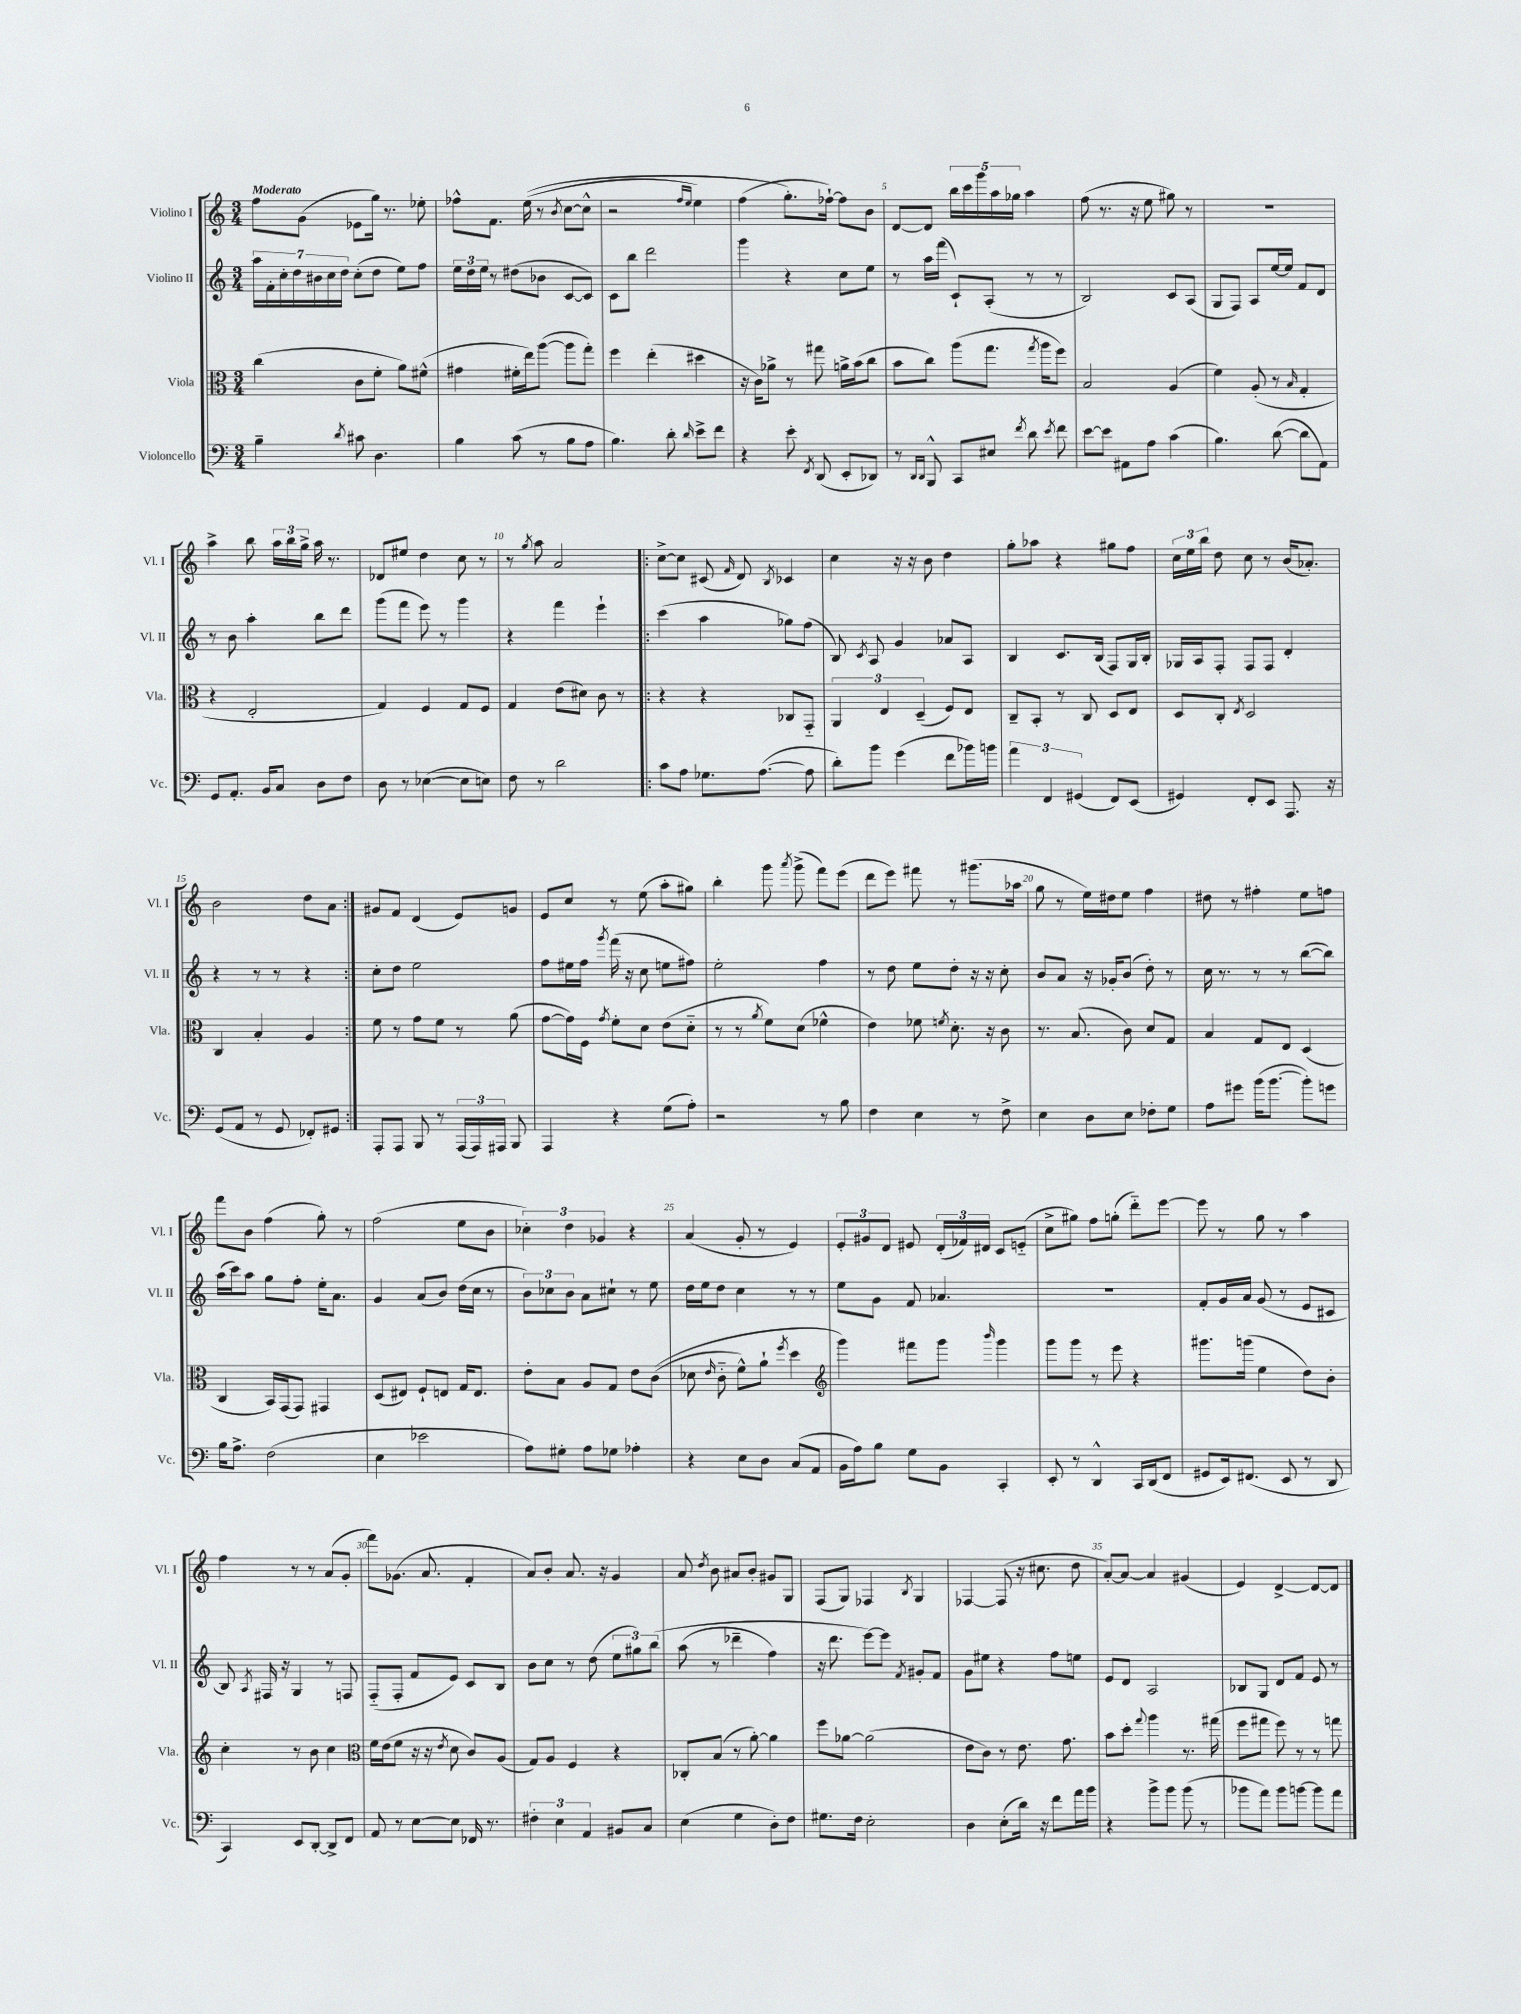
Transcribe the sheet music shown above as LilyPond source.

<<
\new StaffGroup <<
\new Staff = "s0" \with { instrumentName = "Violino I" shortInstrumentName = "Vl. I" } {
    \clef treble \key c \major \numericTimeSignature \time 3/4 \tempo "Moderato"
    \autoBeamOff f''8[ g'8]( ees'8[ g''16]) r8. ees''8-. |
    fes''8[-^ f'8.] e''16(\( r8 \acciaccatura { b'8 } c''8[~ c''8]-^ |
    r2 \grace { f''16[ e''16] } e''4) |
    f''4( g''8.[-.\) fes''16]~-!) fes''8[ b'8] |
    d'8[~ d'8] \tuplet 5/4 { b''16[ c'''16 g'''16 a''16 ges''16] } a''4 |
    f''8( r8. r16 e''8 gis''8) r8 |
    R2. |
    a''4-> b''8 \tuplet 3/2 { a''16[ b''16 g''16]-> } a''16 r8. |
    des'8[ eis''8] d''4 c''8 r8 |
    r8 \acciaccatura { g''8 } a''8 a'2 |
    \repeat volta 2 { c''8[~-> c''8] cis'8( \grace { f'16 } d'8) \acciaccatura { b8 } ces'4 |
    c''4 r16 r16 b'8 d''4 |
    g''8[-. aes''8] r4 gis''8[ f''8] |
    \tuplet 3/2 { c''16[ e''16 b''16] } d''8 c''8 r8 b'16[( aes'8.]-.) |
    b'2 d''8[ a'8] | }
    gis'8[ f'8] d'4( e'8[) g'8] |
    e'8[ c''8] r8 e''8( a''8[-. gis''8]) |
    b''4-. g'''8 \acciaccatura { a'''8 } g'''8->( f'''8[) e'''8]( |
    d'''8[ e'''8]) fis'''8 r8 gis'''8.[( aes''16] |
    g''8 r8 e''16[) dis''16 e''8] f''4 |
    dis''8 r8 fis''4-. e''8[ f''8] |
    f'''8[ b'8] f''4( g''8-.) r8 |
    f''2( e''8[ b'8] |
    \tuplet 3/2 { ces''4-.) d''4 ges'4 } r4 |
    a'4( g'8-. r8 e'4) |
    \tuplet 3/2 { e'8[-. gis'8 d'8] } eis'8 \tuplet 3/2 { d'16[-.( fes'16) dis'16] } c'8[ e'8]-_( |
    c''8[-> gis''8]) f''8[ g''8]-.( d'''8[-_) e'''8]~ |
    e'''8 r8 g''8 r8 a''4 |
    f''4 r8 r8 a'8[( g'8]-. |
    f'''8[) ges'8.]( a'8. f'4-. |
    a'8[) b'8]-. a'8. r16 g'4 |
    a'8 \acciaccatura { d''8 } b'8 ais'8[ b'8]-. gis'8[ g8] |
    f8[( g8]) fes4 \acciaccatura { b8 } g4 |
    fes4~ fes8( r16 cis''8. d''8 |
    a'8[~-.) a'8]~ a'4 gis'4( |
    e'4) d'4~-> d'8[~ d'8] \bar "|." |
}
\new Staff = "s1" \with { instrumentName = "Violino II" shortInstrumentName = "Vl. II" } {
    \clef treble \key c \major \numericTimeSignature \time 3/4
    \autoBeamOff \tuplet 7/4 { a''16[ f'16-. c''16-. d''16 bis'16 c''16 d''16] } c''8[-.( d''8] e''8[) f''8] |
    \tuplet 3/2 { e''16[ d''16 e''16] } r8 dis''8[( bes'8] c'8[~ c'8]) |
    c'8[ b''8] d'''2 |
    g'''4 r4 c''8[ e''8] |
    r8 a''16[ f'''16]( c'8[-!) a8]-.( r8 r8 |
    b2) c'8[ a8]( |
    g8[ f8]) a8[ e''16~ e''16] f'8[ d'8] |
    r8 b'8 a''4-. b''8[ d'''8] |
    g'''8[( f'''8] e'''8) r8 g'''4 |
    r4 f'''4 e'''4-! |
    \repeat volta 2 { c'''4( a''4 ges''8[) f''8]( |
    b8) \acciaccatura { c'8 } a8 g'4 aes'8[ a8] |
    b4 c'8.[ b16]( f8[) g16 b16]-. |
    ges16[ a16 f8]-. f8[ f8] d'4-. |
    r4 r8 r8 r4 | }
    c''8[-. d''8] e''2 |
    f''8[ eis''16 f''16] \acciaccatura { g'''8 } f'''16( r16 c''8 e''8[ fis''8]) |
    e''2-. f''4 |
    r8 d''8 e''8[ d''8]-. r16 r16 c''8-. |
    b'8[ a'8] r16 ges'16[-. b'8]( d''8-.) r8 |
    c''16 r8. r8 r8 b''8[~( b''8]) |
    a''16[( c'''16) a''8] g''8[ f''8]-. e''16[-. a'8.] |
    g'4 a'8[( b'8]) d''16[( c''16] r8 |
    \tuplet 3/2 { b'8[) ces''8 b'8] } a'8[ cis''8]-! r8 e''8 |
    d''16[ e''16 d''8] c''4 r8 r8 |
    e''8[ g'8] f'8 aes'4. |
    R2. |
    f'8[-. g'16 a'16] g'8( r8 e'8[ cis'8] |
    b8) \acciaccatura { a8 } fis16 r16 g4 r8 f8 |
    f8[-_( f8]-. f'8[ e'8]) c'8[ b8] |
    b'8[ c''8] r8 d''8( \tuplet 3/2 { e''8[ gis''8) b''8]\( } |
    a''8( r8 des'''4-- f''4) |
    r16 d'''8. e'''8[~\) e'''8] \acciaccatura { f'8 } gis'8[-. f'8] |
    g'8[ eis''8] r4 f''8[ e''8] |
    e'8[ d'8] a2 |
    bes8[ g8] d'8[ f'8] e'8 r8 \bar "|." |
}
\new Staff = "s2" \with { instrumentName = "Viola" shortInstrumentName = "Vla." } {
    \clef alto \key c \major \numericTimeSignature \time 3/4
    \autoBeamOff c''4( c'8[ f'8]-. a'8[) fis'8]-^( |
    gis'4 fis'16[-. e''16) a''8]~( a''8[ g''8]-.) |
    f''4 e''4-.( dis''4 |
    r16 c'16[) aes'8]-> r8 gis''8 a'16[-> b'16( c''8] |
    b'8[ c''8]) a''8[( g''8.] \acciaccatura { g''8 } a''16[ f''8]) |
    b2 a4( |
    f'4) a8-.( r8 \grace { b16 } g4-. |
    r4 e2-. |
    g4) f4 g8[ f8] |
    g4 e'8[( dis'8]) c'8 r8 |
    \repeat volta 2 { r4 r4 ces8[ g,8]-_ |
    \tuplet 3/2 { a,4 e4 d4--( } f8[) e8] |
    c8[-- b,8]-. r8 c8 d8[ e8] |
    d8[ c8]-. \acciaccatura { e8 } d2 |
    c4 b4-. a4 | }
    f'8 r8 g'8[ f'8] r8 a'8( |
    g'8[~ g'16) f16] \acciaccatura { g'8 } f'8[-. d'8] e'8[( d'8]-_ |
    r8 r8 \acciaccatura { a'8 } f'8[) d'8]( fes'4-^ |
    e'4) fes'8 \acciaccatura { f'8 } d'8.-. r16 c'8 |
    r8. b8.( c'8) d'8[ g8] |
    b4 g8[ e8] d4( |
    c4 b,16[) g,16( g,8]) gis,4 |
    d8[( eis8]) f8[-! e8] g16[ e8.] |
    e'8[-. b8] a8[ g8] e'8[ c'8](\( |
    des'8 \grace { e'16 } c'8-_ f'8[-^) a'8]-! \acciaccatura { f''8 } d''4 |
    \clef treble g'''4\) fis'''8[ g'''8] \grace { b'''16 } g'''4 |
    g'''8[ g'''8] r8 e'''8 r4 |
    gis'''8.[ g'''16]( e''4 d''8[) b'8]-. |
    c''4-. r8 b'8 c''4 |
    \clef alto f'16[ e'16( f'8] r16 r16 \acciaccatura { e'8 } d'8 c'8[) a8]( |
    g8[) a8] f4 r4 |
    ces8[-. b8]( r8 a'8~-.) a'4 |
    f''8[ aes'8]~ aes'2( |
    e'8[ c'8]) r8 e'8. g'8. |
    b'8[ d''8]-. \appoggiatura { g''8 } a''4 r8. gis''16( |
    f''8[ gis''8] f''8) r8 r8 g''8 \bar "|." |
}
\new Staff = "s3" \with { instrumentName = "Violoncello" shortInstrumentName = "Vc." } {
    \clef bass \key c \major \numericTimeSignature \time 3/4
    \autoBeamOff b4-- \acciaccatura { d'8 } cis'8 d4. |
    b4 c'8( r8 b8[ a8] |
    b4.) d'8-. \grace { d'16 } e'8[-> f'8] |
    r4 e'8-. \acciaccatura { f,8 } d,8( e,8[-. des,8]) |
    r8 \grace { d,16[ d,16] } b,,8-^ c,8[ eis8] \acciaccatura { f'8 } d'8 \acciaccatura { e'8 } f'8 |
    e'8[~ e'8] ais,8[ a8] c'4( |
    b4.) d'8~( d'8[ a,8]) |
    g,8[ a,8.]-. b,16[ c8] d8[ f8] |
    d8 r8 ees4~( ees8[ e8]) |
    f8 r8 d'2 |
    \repeat volta 2 { c'8[ a8] ges8.[ a8.]~( a8 |
    d'8[-.) b'8] g'4( f'8[ bes'16) b'16] |
    \tuplet 3/2 { a'4 f,4 gis,4( } f,8[) e,8]( |
    gis,4) f,8[-. e,8] a,,8. r16 |
    g,8[( a,8] r8 g,8 fes,8[-.) gis,8] | }
    a,,8[-. a,,8] b,,8 r8 \tuplet 3/2 { a,,16[( a,,16) ais,,16] } b,,8 |
    a,,4 r4 g8[( a8]-.) |
    r2 r8 b8 |
    f4 e4 r8 f8-> |
    e4 d8[ e8] fes8[-. g8] |
    a8[ gis'8] b'16[( b'8.]~ b'8[-.) g'8] |
    b16[ a8.]-> f2( |
    e4 ees'2 |
    a8[) gis8]-. a8[ ges8] aes4-. |
    r4 e8[ d8] c8[( a,8] |
    b,16[ a16) b8] g8[ b,8] c,4-. |
    e,8-. r8 d,4-^ c,16[ d,16( f,8] |
    gis,8[ e,16) fis,8.]( e,8 r8 d,8 |
    c,4) e,8[ d,8]~-. d,8[-> f,8] |
    a,8 r8 e8[~ e8] fes,16 r8. |
    \tuplet 3/2 { fis4-. e4 a,4 } bis,8[ c8] |
    e4( g4 d8[-.) f8] |
    gis8.[ f16] e2-. |
    d4 e8[-.( d'16]) r16 f'8[ a'16 b'16] |
    r4 b'8[-> b'8] b'8( r8 |
    bes'8[ a'8]) bes'8[ b'8]~ b'8[ a'8] \bar "|." |
}
>>
>>
\layout { \context { \Score \override BarNumber.break-visibility = ##(#f #t #t) barNumberVisibility = #(every-nth-bar-number-visible 5) } }
